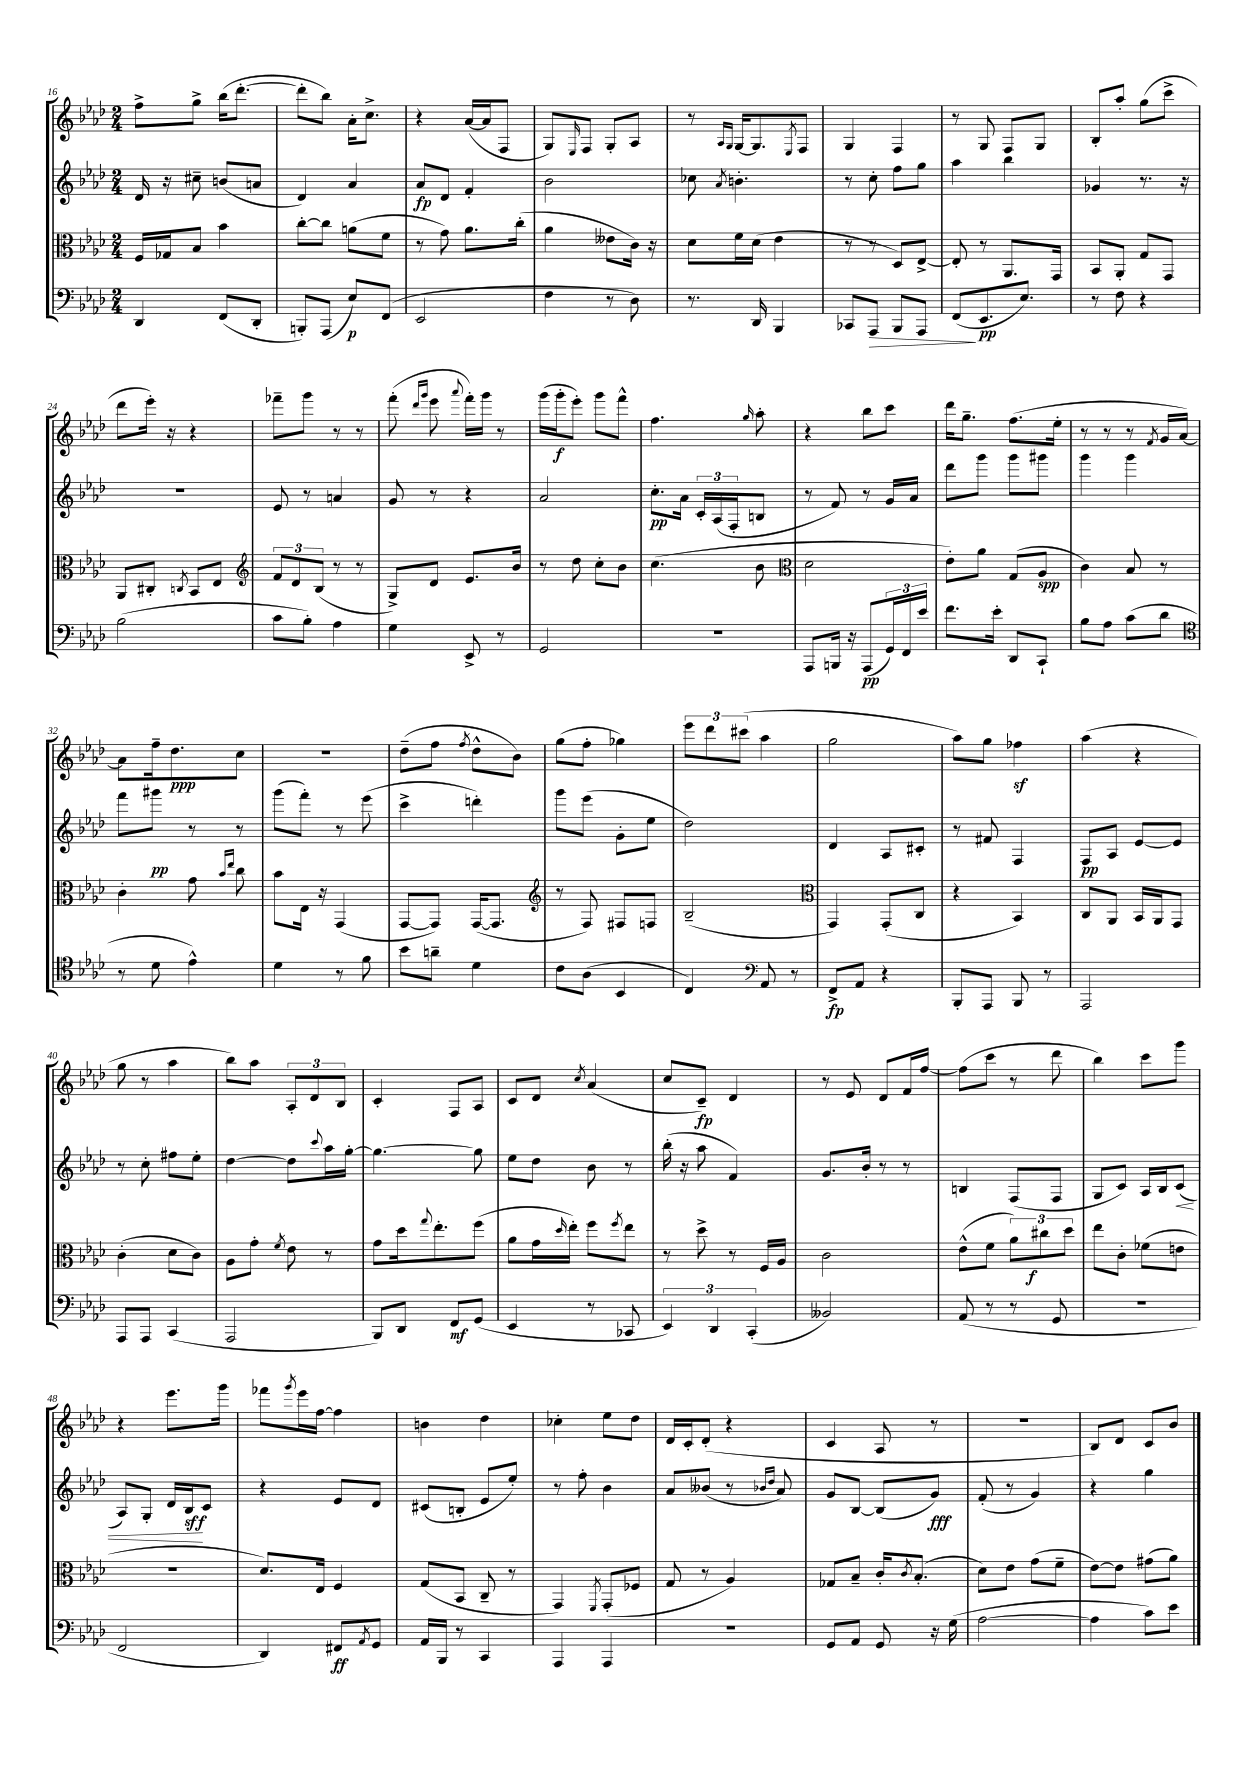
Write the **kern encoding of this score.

**kern	**dynam	**kern	**dynam	**kern	**dynam	**kern	**dynam
*part4	*part4	*part3	*part3	*part2	*part2	*part1	*part1
*staff4	*staff4	*staff3	*staff3	*staff2	*staff2	*staff1	*staff1
*clefF4	*	*clefC3	*	*clefG2	*	*clefG2	*
*k[b-e-a-d-]	*	*k[b-e-a-d-]	*	*k[b-e-a-d-]	*	*k[b-e-a-d-]	*
*M2/4	*	*M2/4	*	*M2/4	*	*M2/4	*
=16	=16	=16	=16	=16	=16	=16	=16
4DD-/	.	16F/LL	.	16d-/	.	8ff^\L	.
.	.	16G-X/J	.	16r	.	.	.
.	.	8B-/J	.	8cc#X~\	.	8gg^\J	.
(8FF/L	.	4b-\	.	(8bn/L	.	(16bb-\KL	.
.	.	.	.	.	.	[8.ddd-'\J	.
8DD-'/J	.	.	.	8an/J	.	.	.
=17	=17	=17	=17	=17	=17	=17	=17
8BBBn'/L)	.	[8cc'\L	.	4d-/)	.	8ddd-'\L]	.
(8AAA-/J	.	8cc\J]	.	.	.	8bb-\J)	.
8E-/L)	p	(8an\L	.	4a-/	.	16a-'\KL	.
.	.	.	.	.	.	8.cc^\J	.
(8FF/J	.	8f\J	.	.	.	.	.
=18	=18	=18	=18	=18	=18	=18	=18
2EE-/	.	8r	.	8a-/L	fp	4r	.
.	.	8g\)	.	8d-/J	.	.	.
.	.	8.a-\L	.	4f'/	.	([16a-/LL	.
.	.	.	.	.	.	16a-/J]	.
.	.	.	.	.	.	8F/J	.
.	.	(16cc'\Jk	.	.	.	.	.
=19	=19	=19	=19	=19	=19	=19	=19
4F\	.	4a-\	.	2b-\	.	8G/L)	.
.	.	.	.	.	.	16qqE-/	.
.	.	.	.	.	.	8F/J	.
8r	.	8e--X\L	.	.	.	8G'/L	.
8D-\)	.	16c\Jk)	.	.	.	8A-/J	.
.	.	16r	.	.	.	.	.
=20	=20	=20	=20	=20	=20	=20	=20
8.r	.	8d-\L	.	8cc-X\	.	8r	.
.	.	.	.	.	.	16qqA-/LL	.
.	.	.	.	8qa-/	.	16qqG/JJ	.
.	.	16f\L	.	4.bn'\	.	[16G/KL	.
16DD-/	.	(16d-\JJ	.	.	.	8.G/]	.
4BBB-/	.	4e-\	.	.	.	.	.
.	.	.	.	.	.	8qE-/	.
.	.	.	.	.	.	8F/J	.
=21	=21	=21	=21	=21	=21	=21	=21
8CC-X/L	.	8r	.	8r	.	4G/	.
!	!LO:HP:b	!	!	!	!	!	!
8AAA-/J	>	8r	.	8cc'\	.	.	.
8BBB-/L	.	8D-/L)	.	8ff\L	.	4F/	.
8AAA-/J	.	[8E-^/J	.	8gg\J	.	.	.
=22	=22	=22	=22	=22	=22	=22	=22
(8FF/L	.	8E-'/]	.	4aa-\	.	8r	.
8.EE-/	] pp	8r	.	.	.	8G/	.
.	.	8.AA-/L	.	4bb-\	.	8F/L	.
8.E-/J)	.	.	.	.	.	.	.
.	.	.	.	.	.	8G/J	.
.	.	16GG/Jk	.	.	.	.	.
=23	=23	=23	=23	=23	=23	=23	=23
8r	.	8BB-/L	.	4g-X/	.	8B-'/L	.
8F\	.	8AA-'/J	.	.	.	8aa-'/J	.
4r	.	8G/L	.	8.r	.	(8gg\L	.
.	.	8GG/J	.	.	.	8ccc^\J	.
.	.	.	.	16r	.	.	.
!!LO:LB:g=z
=24	=24	=24	=24	=24	=24	=24	=24
(2B-\	.	8AA-/L	.	2r	.	8ddd-\L	.
.	.	8C#X'/J	.	.	.	16eee-'\Jk)	.
.	.	.	.	.	.	16r	.
.	.	8qCn/	.	.	.	.	.
.	.	8BB-/L	.	.	.	4r	.
.	.	8E-/J	.	.	.	.	.
=25	=25	=25	=25	=25	=25	=25	=25
*	*	*clefG2	*	*	*	*	*
8c\L	.	12f/L	.	8e-/	.	8fff-X~\L	.
.	.	12d-/	.	.	.	.	.
8B-'\J)	.	.	.	8r	.	8ggg\J	.
.	.	(12B-/J	.	.	.	.	.
4A-\	.	8r	.	4an/	.	8r	.
.	.	8r	.	.	.	8r	.
=26	=26	=26	=26	=26	=26	=26	=26
4G\	.	8G^/L)	.	8g/	.	(8fff'\	.
.	.	.	.	.	.	16qqddd-/LL	.
.	.	.	.	.	.	16qqggg/JJ	.
.	.	8d-/J	.	8r	.	8eee-\	.
.	.	.	.	.	.	8qqaaa-/	.
8EE-^/	.	8.e-/L	.	4r	.	16fff'\LL)	.
.	.	.	.	.	.	16ggg\JJ	.
8r	.	.	.	.	.	8r	.
.	.	16b-/Jk	.	.	.	.	.
=27	=27	=27	=27	=27	=27	=27	=27
2GG/	.	8r	.	2a-/	.	(16ggg\LL	.
.	.	.	.	.	.	16ggg'\J	f
.	.	8dd-\	.	.	.	8eee-'\J)	.
.	.	8cc'\L	.	.	.	8ggg\L	.
.	.	8b-\J	.	.	.	8fff^^\J	.
=28	=28	=28	=28	=28	=28	=28	=28
2r	.	(4.cc\	.	8.cc'\L	pp	4.ff\	.
.	.	.	.	16a-\Jk	.	.	.
.	.	.	.	24c'/LL	.	.	.
.	.	.	.	(24A-/	.	.	.
.	.	.	.	24F'/J	.	.	.
.	.	.	.	.	.	16qqgg/	.
.	.	8b-\	.	8Bn/J	.	8aa-'\	.
=29	=29	=29	=29	=29	=29	=29	=29
*	*	*clefC3	*	*	*	*	*
8AAA-/L	.	2d-\	.	8r	.	4r	.
16BBBn/Jk	.	.	.	8f/)	.	.	.
16r	.	.	.	.	.	.	.
(8AAA-/L	pp	.	.	8r	.	8bb-\L	.
24GG/L)	.	.	.	16g/LL	.	8ccc\J	.
24FF/	.	.	.	.	.	.	.
.	.	.	.	16a-/JJ	.	.	.
24e-/JJ	.	.	.	.	.	.	.
=30	=30	=30	=30	=30	=30	=30	=30
8.f\L	.	8e-'\L)	.	8ddd-\L	.	16ddd-\KL	.
.	.	.	.	.	.	8.gg~\J	.
.	.	8a-\J	.	8ggg\J	.	.	.
16e-'\Jk	.	.	.	.	.	.	.
8DD-/L	.	(8G/L	.	8ggg\L	.	(8.ff\L	.
8CC`/J	.	8A-/J	spp	8ggg#X\J	.	.	.
.	.	.	.	.	.	16ee-'\Jk	.
=31	=31	=31	=31	=31	=31	=31	=31
8B-\L	.	4c\)	.	4ggg\	.	8r	.
8A-\J	.	.	.	.	.	8r	.
(8c\L	.	8B-/	.	4ggg\	.	8r	.
.	.	.	.	.	.	8qf/	.
8d-\J	.	8r	.	.	.	16g/LL	.
.	.	.	.	.	.	[16a-/JJ)	.
!!LO:LB:g=z
=32	=32	=32	=32	=32	=32	=32	=32
*clefC4	*	*	*	*	*	*	*
8r	.	4c'\	.	8fff\L	.	8a-\L]	.
8d-\	.	.	.	8ggg#X\J	pp	16ff~\k	.
.	.	.	.	.	.	8.dd-\	ppp
4e-^^\)	.	8g\	.	8r	.	.	.
.	.	16qqb-/LL	.	.	.	.	.
.	.	16qqee-/JJ	.	.	.	.	.
.	.	8cc\	.	8r	.	8cc\J	.
=33	=33	=33	=33	=33	=33	=33	=33
4d-\	.	8b-\L	.	(8ggg\L	.	2r	.
.	.	16E-\Jk	.	8fff'\J)	.	.	.
.	.	16r	.	.	.	.	.
8r	.	(4GG/	.	8r	.	.	.
8f\	.	.	.	(8eee-\	.	.	.
=34	=34	=34	=34	=34	=34	=34	=34
8b-\L	.	[8GG/L	.	4ccc^\	.	(8dd-~\L	.
8an~\J	.	8GG/J])	.	.	.	8ff\J	.
.	.	.	.	.	.	8qff/	.
4d-\	.	([16GG/KL	.	4dddn'\)	.	8dd-^^\L	.
.	.	8.GG/J]	.	.	.	.	.
.	.	.	.	.	.	8b-\J)	.
=35	=35	=35	=35	=35	=35	=35	=35
*	*	*clefG2	*	*	*	*	*
8c\L	.	8r	.	8ggg\L	.	(8gg\L	.
(8A-\J	.	8F/)	.	(8eee-\J	.	8ff'\J	.
4BB-/	.	8F#X/L	.	8g'\L	.	4gg-X\)	.
.	.	8Fn/J	.	8ee-\J	.	.	.
=36	=36	=36	=36	=36	=36	=36	=36
4C/)	.	(2B-~/	.	2dd-\)	.	12eee-\L	.
.	.	.	.	.	.	12ddd-\	.
.	.	.	.	.	.	(12ccc#X\J	.
*clefF4	*	*	*	*	*	*	*
8AA-/	.	.	.	.	.	4aa-\	.
8r	.	.	.	.	.	.	.
=37	=37	=37	=37	=37	=37	=37	=37
*	*	*clefC3	*	*	*	*	*
8FF^/L	fp	4GG/)	.	4d-/	.	2gg\	.
8AA-/J	.	.	.	.	.	.	.
4r	.	(8GG'/L	.	8A-/L	.	.	.
.	.	8C/J	.	8c#X'/J	.	.	.
=38	=38	=38	=38	=38	=38	=38	=38
8BBB-'/L	.	4r	.	8r	.	8aa-\L)	.
8AAA-/J	.	.	.	8f#X/	.	8gg\J	.
8BBB-/	.	4BB-/)	.	4F/	.	4ff-Xz\	.
8r	.	.	.	.	.	.	.
=39	=39	=39	=39	=39	=39	=39	=39
2AAA-/	.	8C/L	.	8F/L	pp	(4aa-\	.
.	.	8AA-/J	.	8A-/J	.	.	.
.	.	16BB-/LL	.	[8e-/L	.	4r	.
.	.	16AA-/J	.	.	.	.	.
.	.	8GG/J	.	8e-/J]	.	.	.
!!LO:LB:g=z
=40	=40	=40	=40	=40	=40	=40	=40
8AAA-/L	.	(4c'\	.	8r	.	8gg\	.
8AAA-/J	.	.	.	8cc'\	.	8r	.
(4CC/	.	8d-\L	.	8ff#X\L	.	4aa-\	.
.	.	8c\J)	.	8ee-'\J	.	.	.
=41	=41	=41	=41	=41	=41	=41	=41
2AAA-/	.	8A-\L	.	[4dd-\	.	8bb-\L)	.
.	.	8g'\J	.	.	.	8aa-\J	.
.	.	8qf/	.	.	.	.	.
.	.	8e-\	.	8dd-\L]	.	12A-'/L	.
.	.	.	.	.	.	12d-/	.
.	.	.	.	8qqccc/	.	.	.
.	.	8r	.	16aa-\L	.	.	.
.	.	.	.	.	.	12B-/J	.
.	.	.	.	[16gg'\JJ	.	.	.
=42	=42	=42	=42	=42	=42	=42	=42
8BBB-/L)	.	8g\L	.	4.gg\_	.	4c'/	.
8DD-/J	.	16dd-\k	.	.	.	.	.
.	.	8qqgg/	.	.	.	.	.
.	.	8.ee-'\	.	.	.	.	.
8FF/L	mf	.	.	.	.	8F/L	.
(8GG/J	.	(8ff\J	.	8gg\]	.	8A-/J	.
=43	=43	=43	=43	=43	=43	=43	=43
4EE-/	.	8a-\L	.	8ee-\L	.	8c/L	.
.	.	16g\L	.	8dd-\J	.	8d-/J	.
.	.	16qqdd-/	.	.	.	.	.
.	.	16ee-'\JJ)	.	.	.	.	.
.	.	.	.	.	.	8qcc/	.
8r	.	8ff\L	.	8b-\	.	(4a-/	.
.	.	8qff/	.	.	.	.	.
8CC-X/	.	8ee-\J	.	8r	.	.	.
=44	=44	=44	=44	=44	=44	=44	=44
6EE-/)	.	8r	.	(16bb-'\	.	8cc/L	.
.	.	.	.	16r	.	.	.
.	.	8dd-^\	.	8aa-\	.	8c~/J)	fp
6DD-/	.	.	.	.	.	.	.
.	.	8r	.	4f/)	.	4d-/	.
(6CC'/	.	.	.	.	.	.	.
.	.	16F/LL	.	.	.	.	.
.	.	16A-/JJ	.	.	.	.	.
=45	=45	=45	=45	=45	=45	=45	=45
2BB--X/)	.	2c\	.	8.g/L	.	8r	.
.	.	.	.	.	.	8e-/	.
.	.	.	.	16b-'/Jk	.	.	.
.	.	.	.	8r	.	8d-/L	.
.	.	.	.	8r	.	16f/L	.
.	.	.	.	.	.	[16ff/JJ	.
=46	=46	=46	=46	=46	=46	=46	=46
(8AA-/	.	(8e-^^\L	.	4Bn/	.	(8ff\L]	.
8r	.	8f\J	.	.	.	8ccc\J	.
8r	.	12a-\L)	.	(8F/L	.	8r	.
.	.	12cc#X\	f	.	.	.	.
8GG/	.	.	.	8F/J	.	8ddd-\	.
.	.	12dd-\J	.	.	.	.	.
=47	=47	=47	=47	=47	=47	=47	=47
2r	.	8ee-\L	.	8G/L	.	4bb-\)	.
.	.	8c'\J	.	8c/J)	.	.	.
.	.	(8f-X\L	.	16A-/LL	.	8ccc\L	.
.	.	.	.	16B-/J	.	.	.
!	!	!	!	!	!LO:HP:b	!	!
.	.	8en\J	.	(8c/J	<	8ggg\J	.
!!LO:LB:g=z
=48	=48	=48	=48	=48	=48	=48	=48
2FF/	.	2r	.	8A-/L)	.	4r	.
.	.	.	.	8G'/J	.	.	.
.	.	.	.	16d-/LL	.	8.eee-\L	.
.	.	.	.	16B-/J	sff	.	.
.	.	.	.	8c/J	[	.	.
.	.	.	.	.	.	16ggg\Jk	.
=49	=49	=49	=49	=49	=49	=49	=49
4DD-/)	.	8.d-/L)	.	4r	.	8fff-X\L	.
.	.	.	.	.	.	8qggg/	.
.	.	.	.	.	.	16eee-\L	.
.	.	16E-/Jk	.	.	.	[16ff\JJ	.
8FF#X/L	ff	4F/	.	8e-/L	.	4ff\]	.
8qAA-/	.	.	.	.	.	.	.
8GG/J	.	.	.	8d-/J	.	.	.
=50	=50	=50	=50	=50	=50	=50	=50
16AA-/LL	.	(8G/L	.	(8c#X/L	.	4bn\	.
16BBB-/JJ	.	.	.	.	.	.	.
8r	.	8BB-/J	.	8Bn'/J	.	.	.
4CC/	.	8C~/	.	8e-/L	.	4dd-\	.
.	.	8r	.	8ee-'/J)	.	.	.
=51	=51	=51	=51	=51	=51	=51	=51
4AAA-/	.	4GG/)	.	8r	.	4cc-X'\	.
.	.	.	.	8ff'\	.	.	.
.	.	8qFF/	.	.	.	.	.
4AAA-/	.	(8GG'/L	.	4b-\	.	8ee-\L	.
.	.	8F-X/J	.	.	.	8dd-\J	.
=52	=52	=52	=52	=52	=52	=52	=52
2r	.	8G/	.	8a-/L	.	16d-/LL	.
.	.	.	.	.	.	16c'/J	.
.	.	8r	.	(8b--X/J	.	(8d-'/J	.
.	.	4A-/)	.	8r	.	4r	.
.	.	.	.	16qqb-X/LL	.	.	.
.	.	.	.	16qqdd-/JJ	.	.	.
.	.	.	.	8a-/)	.	.	.
=53	=53	=53	=53	=53	=53	=53	=53
8GG/L	.	8G-X/L	.	8g/L	.	4c/	.
8AA-/J	.	8B-~/J	.	[8B-/J	.	.	.
8GG/	.	16c'/KL	.	(8B-/L]	.	8A-/	.
.	.	8qc/	.	.	.	.	.
.	.	(8.B-'/J	.	.	.	.	.
16r	.	.	.	8g/J)	fff	8r	.
(16G\	.	.	.	.	.	.	.
=54	=54	=54	=54	=54	=54	=54	=54
[2A-\	.	8d-\L)	.	(8f'/	.	2r	.
.	.	8e-\J	.	8r	.	.	.
.	.	(8g\L	.	4g/)	.	.	.
.	.	8f~\J	.	.	.	.	.
=55	=55	=55	=55	=55	=55	=55	=55
4A-\]	.	[8e-\L)	.	4r	.	8B-/L)	.
.	.	8e-\J]	.	.	.	8d-/J	.
8c\L)	.	(8g#X\L	.	4gg\	.	8c/L	.
8e-\J	.	8a-\J)	.	.	.	8b-/J	.
==	==	==	==	==	==	==	==
*-	*-	*-	*-	*-	*-	*-	*-
